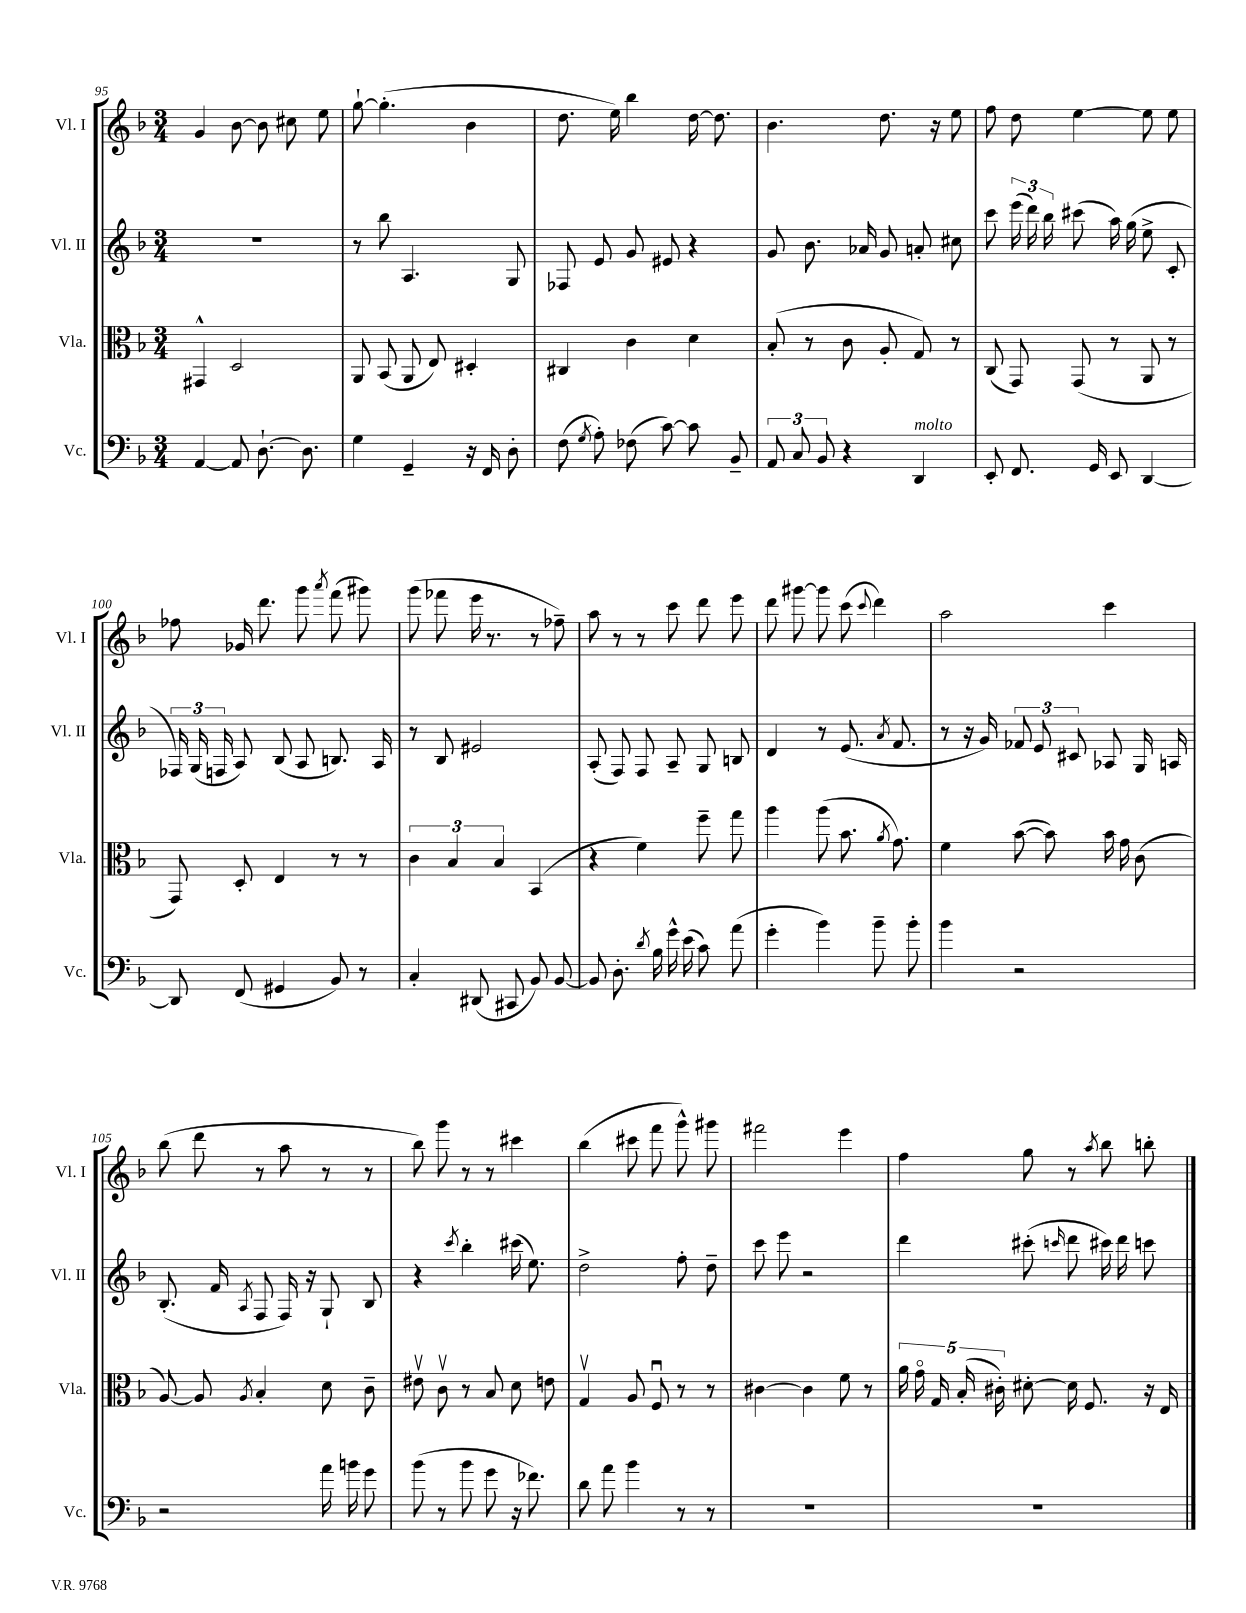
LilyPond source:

<<
\new StaffGroup <<
\new Staff = "s0" \with { instrumentName = "Vl. I" shortInstrumentName = "Vl. I" } {
    \clef treble \key f \major \numericTimeSignature \time 3/4
    \autoBeamOff g'4 bes'8~ bes'8 cis''8 e''8 |
    g''8~-! g''4.-.( bes'4 |
    d''8. e''16) bes''4 d''16~ d''8. |
    bes'4. d''8. r16 e''8 |
    f''8 d''8 e''4~ e''8 e''8 |
    fes''8 ges'16 d'''8. g'''8 \acciaccatura { a'''8 } f'''8( gis'''8) |
    g'''8( fes'''8 e'''16 r8. r8 fes''8--) |
    a''8 r8 r8 c'''8 d'''8 e'''8 |
    d'''8 gis'''8~ gis'''8 c'''8( \appoggiatura { c'''8 } d'''4) |
    a''2 c'''4 |
    bes''8( d'''8 r8 a''8 r8 r8 |
    bes''8) g'''8 r8 r8 cis'''4 |
    bes''4( cis'''8 f'''8 g'''8-^) gis'''8 |
    fis'''2 e'''4 |
    f''4 g''8 r8 \acciaccatura { a''8 } bes''8 b''8-. \bar "|." |
}
\new Staff = "s1" \with { instrumentName = "Vl. II" shortInstrumentName = "Vl. II" } {
    \clef treble \key f \major \numericTimeSignature \time 3/4
    \autoBeamOff R2. |
    r8 bes''8 a4. g8 |
    fes8 e'8 g'8 eis'8 r4 |
    g'8 bes'8. aes'16 g'8 a'8-. cis''8 |
    c'''8 \tuplet 3/2 { e'''16( d'''16) bes''16 } cis'''8( a''16) g''16( e''8-> c'8-. |
    \tuplet 3/2 { fes16) g16( f16 } a8) bes8( a8 b8.) a16 |
    r8 bes8 eis'2 |
    a8-.( f8) f8 a8-- g8 b8 |
    d'4 r8 e'8.( \acciaccatura { a'8 } f'8. |
    r8 r16 g'16) \tuplet 3/2 { fes'8 e'8 cis'8 } aes8 g16 a16 |
    bes8.-.( f'16 \acciaccatura { a8 } f8 f16) r16 g8-! bes8 |
    r4 \acciaccatura { c'''8 } bes''4-. cis'''16( e''8.) |
    d''2-> f''8-. d''8-- |
    c'''8 e'''8 r2 |
    d'''4 cis'''8-.( \grace { c'''16 } d'''8 cis'''16) d'''16 c'''8 \bar "|." |
}
\new Staff = "s2" \with { instrumentName = "Vla." shortInstrumentName = "Vla." } {
    \clef alto \key f \major \numericTimeSignature \time 3/4
    \autoBeamOff gis,4-^ d2 |
    a,8 bes,8( a,8 e8) dis4-. |
    cis4 c'4 d'4 |
    bes8-.( r8 c'8 a8-. g8) r8 |
    c8( g,8) g,8( r8 a,8 r8 |
    g,8) d8-. e4 r8 r8 |
    \tuplet 3/2 { c'4 bes4 bes4 } bes,4( |
    r4 f'4) f''8-- g''8 |
    a''4 a''8( bes'8. \acciaccatura { a'8 } g'8.) |
    f'4 bes'8~( bes'8) bes'16 g'16 c'8( |
    a8~) a8 \acciaccatura { a8 } bes4-. d'8 c'8-- |
    eis'8\upbow c'8\upbow r8 bes8 d'8 e'8 |
    g4\upbow a8 f8\downbow r8 r8 |
    cis'4~ cis'4 f'8 r8 |
    \tuplet 5/4 { a'16 g'16\flageolet g16 bes16-.( cis'16-.) } dis'8~-. dis'16 f8. r16 e16 \bar "|." |
}
\new Staff = "s3" \with { instrumentName = "Vc." shortInstrumentName = "Vc." } {
    \clef bass \key f \major \numericTimeSignature \time 3/4
    \autoBeamOff a,4~ a,8 d8.~-! d8. |
    g4 g,4-- r16 f,16 d8-. |
    f8( \acciaccatura { g8 } a8-.) fes8( c'8~) c'8 bes,8-- |
    \tuplet 3/2 { a,8 c8 bes,8 } r4 d,4^\markup { \italic "molto" } |
    e,8-. f,8. g,16 e,8 d,4~ |
    d,8 f,8( gis,4 bes,8) r8 |
    c4-. dis,8( cis,8 bes,8) bes,8~ |
    bes,8 d8.-. \acciaccatura { d'8 } bes16 g'16-^ e'16( c'8) a'8( |
    g'4-. bes'4) bes'8-- bes'8-. |
    bes'4 r2 |
    r2 a'16 b'16 g'8 |
    bes'8( r8 bes'8 g'8 r16 fes'8.) |
    d'8 a'8 bes'4 r8 r8 |
    R2. |
    R2. \bar "|." |
}
>>
>>
\layout { \context { \Score currentBarNumber = #95 } }
